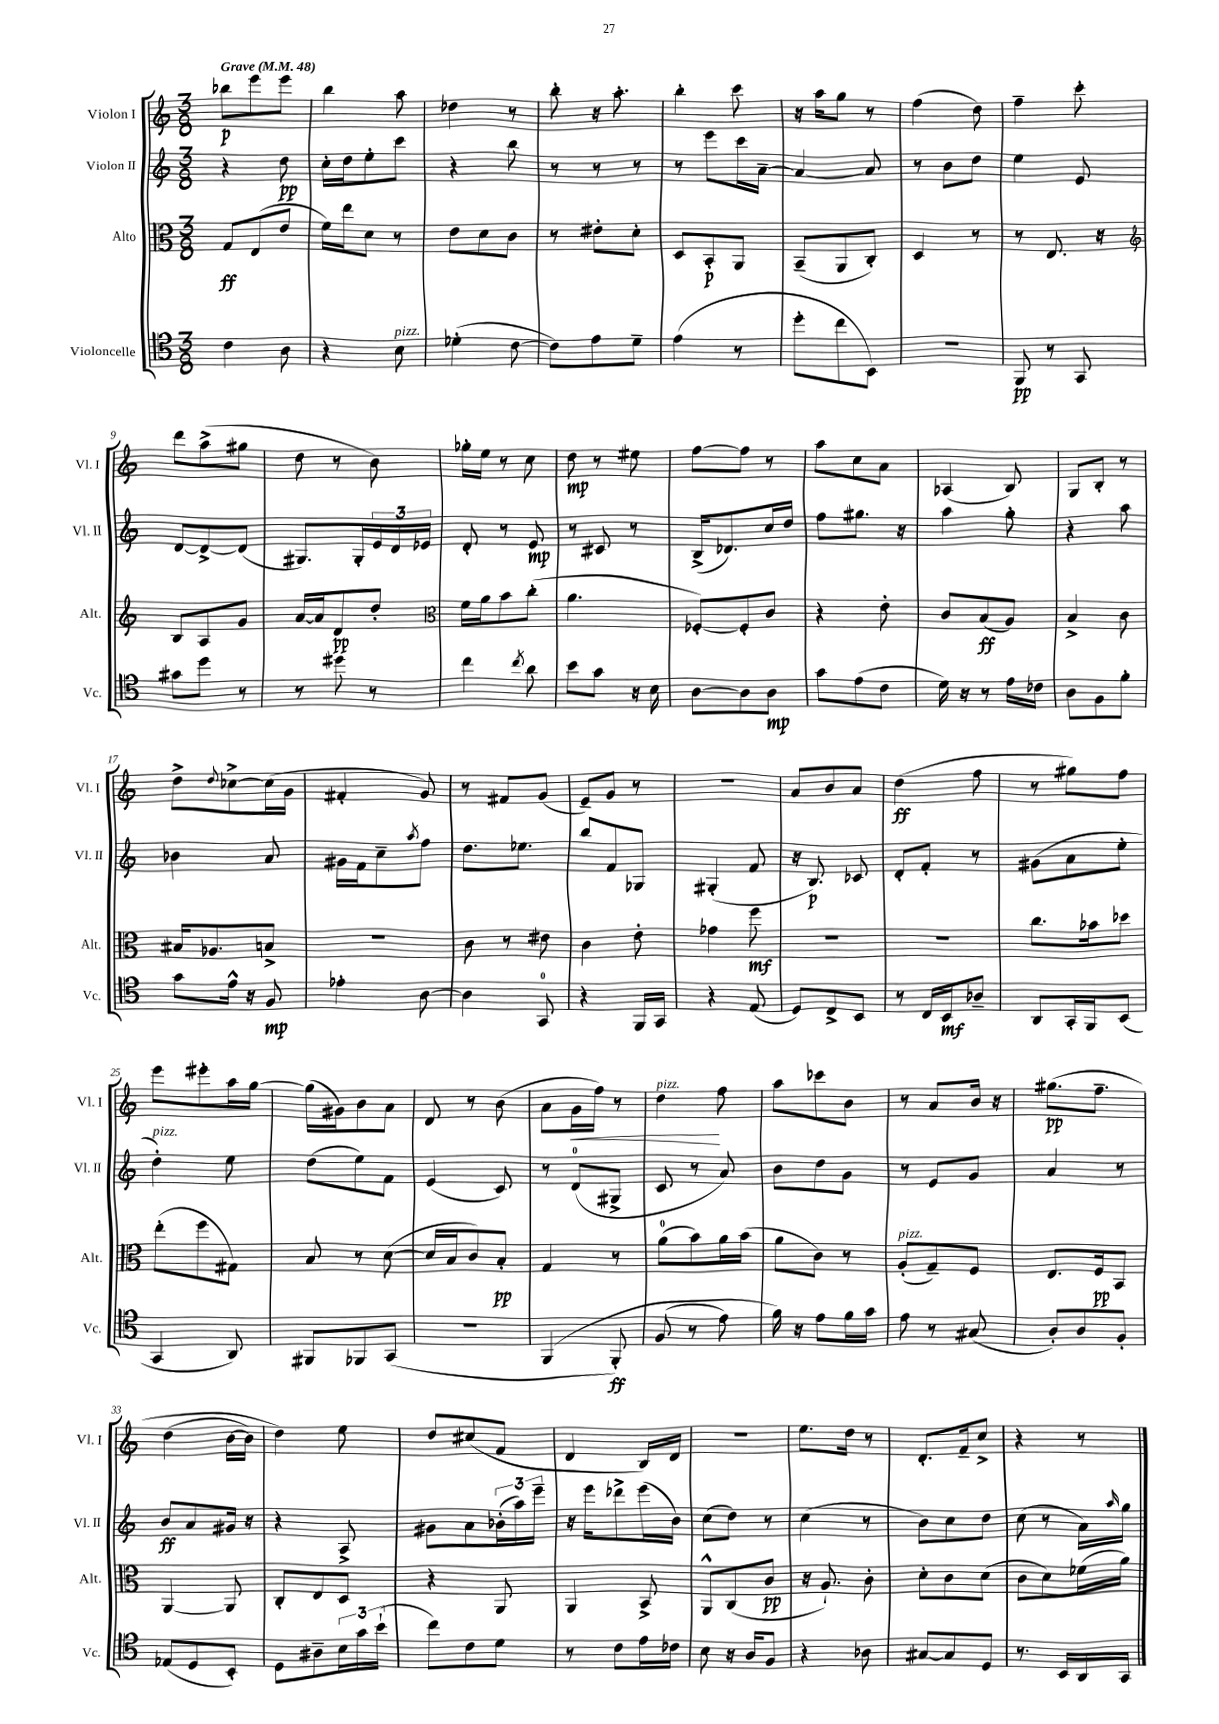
<<
\new StaffGroup <<
\new Staff = "s0" \with { instrumentName = "Violon I" shortInstrumentName = "Vl. I" } {
    \clef treble \key c \major \numericTimeSignature \time 3/8 \tempo "Grave" 4 = 48
    bes''8\p e'''8 e'''8 |
    b''4 a''8 |
    des''4 r8 |
    b''8-. r16 a''8.-. |
    b''4-. c'''8 |
    r16 a''16 g''8 r8 |
    f''4( d''8) |
    f''4-- c'''8-. |
    d'''8 a''8->( gis''8 |
    d''8 r8 b'8) |
    ges''16-. e''16 r8 c''8 |
    d''8\mp r8 eis''8 |
    f''8~ f''8 r8 |
    a''8 c''8 a'8 |
    aes4( b8) |
    g8 b8-. r8 |
    d''8-> \appoggiatura { d''8 } ces''8~-> ces''16( g'16 |
    fis'4-. g'8) |
    r8 fis'8 g'8( |
    e'8--) g'8 r8 |
    R4. |
    a'8 b'8 a'8 |
    d''4\ff( f''8 |
    r8 gis''8) f''8 |
    e'''8 eis'''8-. a''16 g''16~ |
    g''16( gis'16) b'8 a'8 |
    d'8 r8 b'8( |
    a'8 g'16\< f''16) r8 |
    d''4\!^\markup { \italic "pizz." } f''8 |
    a''8 ces'''8 b'8 |
    r8 a'8 b'16 r16 |
    gis''8.\pp\( f''8.-- |
    d''4( b'16~ b'16) |
    d''4\) e''8 |
    d''8 cis''8( f'8 |
    d'4 b16) d'16 |
    R4. |
    e''8. d''16 r8 |
    d'8.-. f'16-- c''8-> |
    r4 r8 \bar "|." |
}
\new Staff = "s1" \with { instrumentName = "Violon II" shortInstrumentName = "Vl. II" } {
    \clef treble \key c \major \numericTimeSignature \time 3/8
    r4 d''8\pp |
    c''16-. d''16 e''8-. c'''8 |
    r4 b''8 |
    r8 r8 r8 |
    r8 e'''8 c'''16 a'16~-- |
    a'4~ a'8 |
    r8 b'8 d''8 |
    e''4 e'8 |
    d'8~ d'8~-> d'8( |
    gis8.) gis16-. \tuplet 3/2 { e'16 d'16 ees'16 } |
    d'8-. r8 e'8\mp |
    r8 cis'8 r8 |
    b16->( des'8.) c''16 d''16 |
    f''8 gis''8. r16 |
    a''4 g''8-. |
    r4 a''8 |
    bes'4 a'8 |
    gis'16 f'16 c''8-- \acciaccatura { a''8 } f''8 |
    d''8. ees''8. |
    b''8 f'8 ges8 |
    gis4-.( f'8 |
    r16 b8.\p) ces'8 |
    d'8-. f'8-. r8 |
    gis'8( a'8 e''8-. |
    d''4-.^\markup { \italic "pizz." }) e''8 |
    d''8( e''8) f'8 |
    e'4( c'8) |
    r8 d'8-0( gis8-> |
    c'8 r8 a'8) |
    b'8 d''8 g'8 |
    r8 e'8 g'8 |
    a'4 r8 |
    b'8\ff a'8 gis'16 r16 |
    r4 a8-> |
    gis'8 a'8 \tuplet 3/2 { bes'16-.( a''16) e'''16-- } |
    r16 e'''16 des'''8-> e'''16( b'16) |
    c''8( d''8) r8 |
    c''4( r8 |
    b'8) c''8 d''8 |
    c''8( r8 a'16) \grace { a''16 } g''16 \bar "|." |
}
\new Staff = "s2" \with { instrumentName = "Alto" shortInstrumentName = "Alt." } {
    \clef alto \key c \major \numericTimeSignature \time 3/8
    g8\ff e8( e'8 |
    f'16) e''16 d'8 r8 |
    e'8 d'8 c'8 |
    r8 eis'8-. d'8-. |
    d8 b,8-.\p a,8 |
    b,8--( a,8 c8-.) |
    d4 r8 |
    r8 e8. r16 |
    \clef treble b8 a8 g'8 |
    a'16~ a'16 d'8\pp d''8-. |
    \clef alto f'16 a'16 b'8 c''8-.( |
    a'4. |
    fes8~-.) fes8-. c'8 |
    r4 e'8-. |
    c'8 b8\ff( a8) |
    b4-> c'8 |
    bis16 aes8. b8-> |
    R4. |
    c'8 r8 eis'8 |
    c'4 e'8-. |
    ges'4 f''8\mf |
    R4. |
    R4. |
    c''8. bes'16 des''8 |
    e''8-.( f''8 gis8) |
    b8 r8 d'8~( |
    d'16 b16 c'8) b8-.\pp |
    g4 r8 |
    a'8-0( b'8) a'16 b'16( |
    a'8 c'8) r8 |
    a8-.^\markup { \italic "pizz." }( g8--) f8 |
    e8. f16\pp b,8 |
    a,4~ a,8 |
    c8-. e8 d8 |
    r4 a,8 |
    a,4 b,8-> |
    a,8-^ c8( c'8\pp |
    r16 a8.-!) c'8-. |
    d'8-. c'8 d'8( |
    c'8 d'8) fes'16( a'16) \bar "|." |
}
\new Staff = "s3" \with { instrumentName = "Violoncelle" shortInstrumentName = "Vc." } {
    \clef tenor \key c \major \numericTimeSignature \time 3/8
    c'4 a8 |
    r4 b8^\markup { \italic "pizz." } |
    des'4-.( c'8~ |
    c'8) e'8 d'8-- |
    e'4( r8 |
    d''8-. c''8 b,8) |
    r4. |
    f,8\pp r8 g,8 |
    gis'8 d''8 r8 |
    r8 dis''8 r8 |
    c''4 \acciaccatura { c''8 } a'8 |
    b'8 g'8 r16 b16 |
    a8~ a8 a8\mp |
    g'8 e'8( c'8 |
    d'16) r16 r8 e'16 ces'16 |
    a8 f8 f'8-. |
    g'8 e'16-^ r16 f8\mp |
    ees'4-. a8~ |
    a4 g,8-0 |
    r4 f,16 g,16 |
    r4 e8( |
    d8) c8-> b,8 |
    r8 c16 b,16\mf aes8-- |
    a,8 g,16-. f,16 b,8( |
    g,4 a,8) |
    fis,8 fes,8 g,8( |
    R4. |
    f,4\( f,8-.\ff) |
    f8( r8 e'8) |
    f'16\) r16 e'8 f'16 g'16 |
    e'8 r8 gis8( |
    a8-.) a8 f8-. |
    ees8( d8 b,8-.) |
    d8 ais8-- \tuplet 3/2 { b16 g'16 b'16-!( } |
    c''8) c'8 d'8 |
    r8 c'8 e'16 ces'16 |
    b8 r16 a16 f8 |
    r4 aes8 |
    gis8~ gis8 d8 |
    r8. b,16 a,16 g,16 \bar "|." |
}
>>
>>
